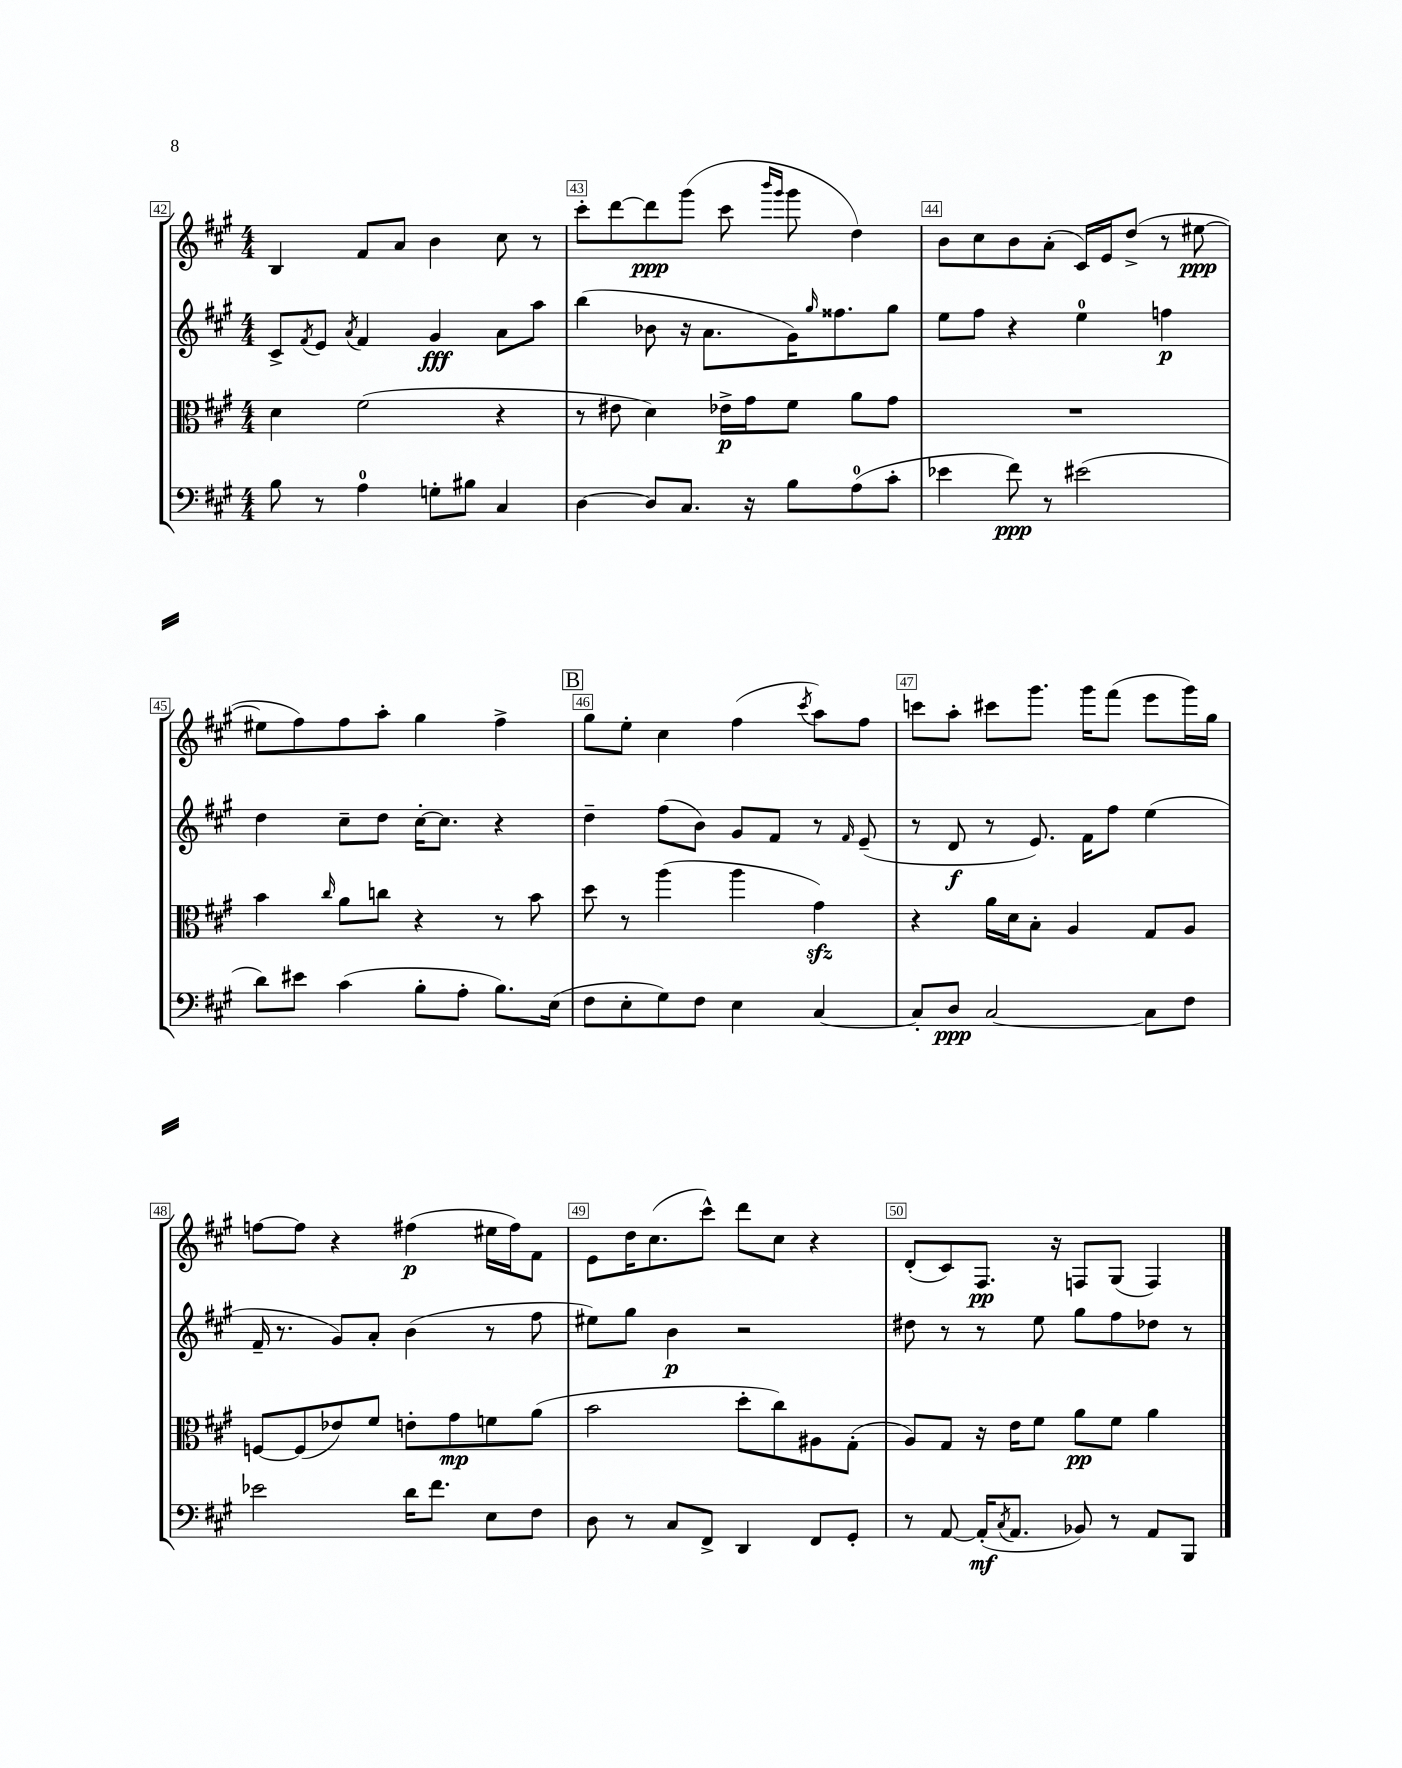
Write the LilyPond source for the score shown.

<<
\new StaffGroup <<
\new Staff = "s0" {
    \clef treble \key a \major \numericTimeSignature \time 4/4
    b4 fis'8 a'8 b'4 cis''8 r8 |
    cis'''8-. d'''8~ d'''8\ppp gis'''8( cis'''8 \grace { b'''16 gis'''16 } gis'''8 d''4) |
    b'8 cis''8 b'8 a'8-.( cis'16) e'16 d''8->( r8 eis''8~\ppp |
    eis''8 fis''8) fis''8 a''8-. gis''4 fis''4-> |
    \mark \markup { \box "B" } gis''8 e''8-. cis''4 fis''4( \acciaccatura { cis'''8 } a''8) fis''8 |
    c'''8 a''8-. cis'''8 gis'''8. gis'''16 fis'''8( e'''8 gis'''16) gis''16 |
    f''8~ f''8 r4 fis''4\p( eis''16 fis''16) fis'8 |
    e'8 d''16 cis''8.( cis'''8-^) d'''8 cis''8 r4 |
    d'8-.( cis'8) fis8.\pp r16 f8 gis8( f4) \bar "|." |
}
\new Staff = "s1" {
    \clef treble \key a \major \numericTimeSignature \time 4/4
    cis'8-> \acciaccatura { fis'8 } e'8 \acciaccatura { a'8 } fis'4 gis'4\fff a'8 a''8 |
    b''4( bes'8 r16 a'8. gis'16) \grace { gis''16 } fisis''8. gis''8 |
    e''8 fis''8 r4 e''4-0 f''4\p |
    d''4 cis''8-- d''8 cis''16~-. cis''8. r4 |
    \mark \markup { \box "B" } d''4-- fis''8( b'8) gis'8 fis'8 r8 \grace { fis'16 } e'8--( |
    r8 d'8\f r8 e'8.) fis'16 fis''8 e''4( |
    fis'16-- r8. gis'8) a'8-. b'4( r8 fis''8 |
    eis''8) gis''8 b'4\p r2 |
    dis''8 r8 r8 e''8 gis''8 fis''8 des''8 r8 \bar "|." |
}
\new Staff = "s2" {
    \clef alto \key a \major \numericTimeSignature \time 4/4
    d'4 fis'2( r4 |
    r8 eis'8 d'4) ees'16->\p gis'16 fis'8 a'8 gis'8 |
    R1 |
    b'4 \grace { cis''16 } a'8 c''8 r4 r8 b'8 |
    \mark \markup { \box "B" } d''8 r8 a''4( a''4 gis'4\sfz) |
    r4 a'16 d'16 b8-. a4 gis8 a8 |
    f8~ f8( ees'8) fis'8 e'8-. gis'8\mp f'8 a'8( |
    b'2 d''8-. cis''8) ais8 gis8-.( |
    a8) gis8 r16 e'16 fis'8 a'8\pp fis'8 a'4 \bar "|." |
}
\new Staff = "s3" {
    \clef bass \key a \major \numericTimeSignature \time 4/4
    b8 r8 a4-0 g8-. bis8 cis4 |
    d4~ d8 cis8. r16 b8 a8-0( cis'8-. |
    ees'4 fis'8\ppp) r8 eis'2( |
    d'8) eis'8 cis'4( b8-. a8-. b8.) e16( |
    \mark \markup { \box "B" } fis8 e8-. gis8) fis8 e4 cis4~ |
    cis8-. d8\ppp cis2~ cis8 fis8 |
    ees'2 d'16 fis'8. e8 fis8 |
    d8 r8 cis8 fis,8-> d,4 fis,8 gis,8-. |
    r8 a,8~ a,16-.\mf( \acciaccatura { cis8 } a,8. bes,8) r8 a,8 b,,8 \bar "|." |
}
>>
>>
\layout { \context { \Score currentBarNumber = #42 \override BarNumber.break-visibility = ##(#f #t #t) barNumberVisibility = #all-bar-numbers-visible \override BarNumber.stencil = #(make-stencil-boxer 0.1 0.3 ly:text-interface::print) } }
